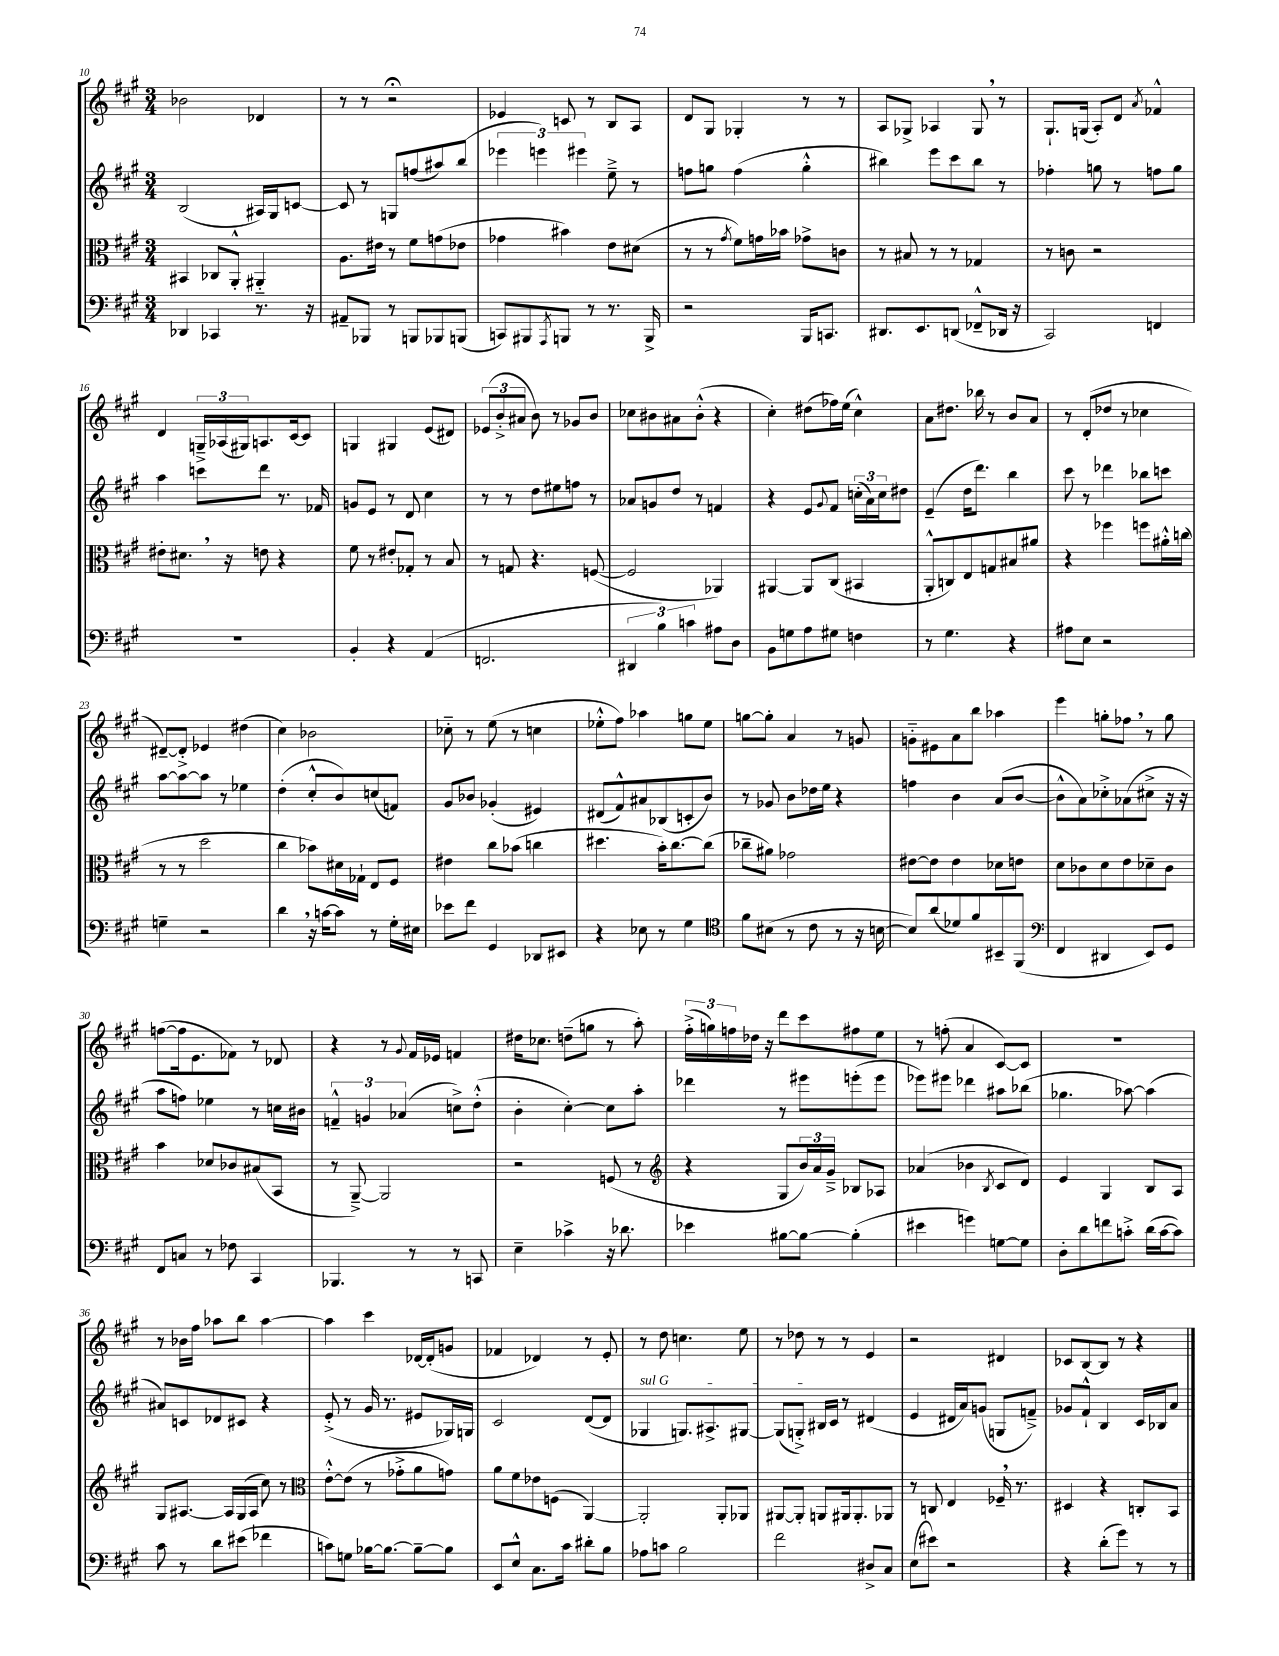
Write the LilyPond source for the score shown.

<<
\new StaffGroup <<
\new Staff = "s0" {
    \clef treble \key a \major \numericTimeSignature \time 3/4
    bes'2 des'4 |
    r8 r8 r2\fermata |
    ees'4 c'8 r8 b8 a8 |
    d'8 gis8 ges4-. r8 r8 |
    a8 ges8-> aes4 ges8 \breathe r8 |
    gis8.-! g16( a8-.) d'8 \acciaccatura { a'8 } fes'4-^ |
    d'4 \tuplet 3/2 { g16---> aes16( gis16) } a8. cis'16~ cis'8 |
    g4 gis4 e'8( dis'8) |
    \tuplet 3/2 { ees'8( b'8-.-> ais'8 } b'8) r8 ges'8 b'8 |
    ces''8 bis'8 ais'8 bis'8-.-^( r4 |
    cis''4-.) dis''8( fes''16) e''16( cis''4-^) |
    a'8 dis''8. bes''16 r8 b'8 a'8 |
    r8 d'8-.( des''8 r8 ces''4 |
    dis'8~--) dis'8-.-> ees'4 dis''4( |
    cis''4) bes'2 |
    ces''8-_ r8 e''8( r8 c''4 |
    ees''8-.-^ fis''8) aes''4 g''8 ees''8 |
    g''8~ g''8-. a'4 r8 g'8 |
    g'8-_ eis'8 a'8 b''8 aes''4 |
    e'''4 g''8-. fes''8 \breathe r8 g''8 |
    f''8~( f''16 e'8. fes'8) r8 des'8 |
    r4 r8 \appoggiatura { gis'8 } fis'16 ees'16 f'4 |
    dis''16 ces''8. d''8--( g''8 r8 a''8-.) |
    \tuplet 3/2 { fis''16-.->( g''16) f''16 } des''16 r16 d'''8 cis'''8 fis''8 e''8 |
    r8 f''8-.( a'4 cis'8~) cis'8 |
    R2. |
    r8 bes'16 fis''16 aes''8 b''8 aes''4~ |
    aes''4 cis'''4 des'16~ des'16-.( g'8 |
    fes'4 des'4) r8 e'8-. |
    r8 d''8 c''4. e''8 |
    r8 des''8 r8 r8 e'4 |
    r2 dis'4 |
    ces'8 b8~ b8 r8 r4 \bar "|." |
}
\new Staff = "s1" {
    \clef treble \key a \major \numericTimeSignature \time 3/4
    b2( ais16) gis16 c'8~ |
    c'8 r8 g8 f''8( ais''8) b''8( |
    \tuplet 3/2 { ees'''4 e'''4) eis'''4 } e''8---> r8 |
    f''8 g''8 f''4( g''4-.-^ |
    bis''4) e'''8 cis'''8 bis''8 r8 |
    fes''4-. g''8 r8 f''8 g''8 |
    a''4 c'''8 d'''8 r8. fes'16 |
    g'8 e'8 r8 d'8 cis''4 |
    r8 r8 d''8 eis''8 f''8 r8 |
    aes'8 g'8 d''8 r8 f'4 |
    r4 e'8 \appoggiatura { gis'8 } fis'8 \tuplet 3/2 { c''16-.( a'16) c''16 } dis''8 |
    e'4--( d''16 d'''8.) b''4 |
    cis'''8 r8 des'''4 bes''8 c'''8 |
    a''8~ a''8~ a''8 r8 ees''4 |
    d''4-.( cis''8-.-^ b'8) c''8( f'8) |
    gis'8 bes'8 ges'4-.( eis'4) |
    dis'8( fis'8-^) ais'8 bes8( c'8-. b'8) |
    r8 ges'8 b'8 des''16 e''16 r4 |
    f''4 b'4 a'8( b'8~ |
    b'8-^ a'8) ces''8-.-> aes'8( cis''8-> r16 r16 |
    a''8 f''8) ees''4 r8 c''16 bis'16 |
    \tuplet 3/2 { f'4---^ g'4 aes'4( } c''8->) d''8-.-^( |
    b'4-. cis''4~-.) cis''8 a''8-. |
    des'''4 r8 eis'''8 e'''8-.( e'''8 |
    ees'''8) eis'''8 des'''4 ais''8 bes''8( |
    ges''4. aes''8~) aes''4( |
    ais'8) c'8 des'8 cis'8 r4 |
    e'8-.->( r8 gis'16 r8. eis'8 ges16) g16 |
    cis'2 d'8~( d'8 |
    \once \override TextSpanner.bound-details.left.text = \markup { \italic "sul G" } ges4\startTextSpan g8.) ais8.-> gis8~ |
    gis8( g8-.->) bis16 cis'16\stopTextSpan r8 dis'4( |
    e'4 dis'16 a'16) g'8( g8 f'8--->) |
    ges'8 fis'8-!-^ b4 cis'16 bes16 a'8 \bar "|." |
}
\new Staff = "s2" {
    \clef alto \key a \major \numericTimeSignature \time 3/4
    bis,4 ces8 a,8-.-^ ais,4-_ |
    a8. eis'16 r8 fis'8 g'8( ees'8 |
    ges'4 bis'4) e'8 dis'8( |
    r8 r8 \acciaccatura { gis'8 } fis'8) g'16 bes'16 ges'8-> c'8 |
    r8 bis8 r8 r8 ges4 |
    r8 c'8 r2 |
    eis'8-. dis'8. \breathe r16 e'8 r4 |
    fis'8 r8 eis'8-. ges8-. r8 b8 |
    r8 g8 r4. f8~( |
    f2 aes,4) |
    ais,4~ ais,8 cis8( bis,4 |
    a,8-.-^ c8) e8 g8 bis8 ais'8 |
    r4 fes''4 f''8 ais'16-.-^ c''16( |
    r8 r8 d''2 |
    cis''4 bes'8) dis'16 ges16-! e8 fis8 |
    eis'4 cis''8 bes'8( c''4 |
    dis''4. b'16-.) cis''8.~ cis''8( |
    ces''8-- ais'8) ges'2 |
    eis'8~ eis'8 eis'4 des'8 e'8 |
    d'8 ces'8 d'8 e'8 des'8-- ces'8 |
    b'4 des'8 ces'8 bis8( b,8 |
    r8 a,8~--->) a,2 |
    r2 f8( r8 |
    \clef treble r4 gis8 \tuplet 3/2 { b'16) a'16 gis'16---> } bes8 aes8 |
    aes'4( bes'4 \acciaccatura { b8 } cis'8 d'8) |
    e'4 gis4 b8 a8 |
    gis8 ais8.~ ais16 gis16( ais16 cis''8) r8 |
    \clef alto e'8~-.-^ e'8( r8 ges'8-.-> a'8 g'8) |
    a'8 fis'8 ees'8 f8( a,4~) |
    a,2-. a,8-. aes,8 |
    ais,8~ ais,8-. a,8 ais,16 ais,8.-. aes,8 |
    r8 c8 e4 fes16-- \breathe r8. |
    dis4 r4 c8-. b,8 \bar "|." |
}
\new Staff = "s3" {
    \clef bass \key a \major \numericTimeSignature \time 3/4
    des,4 ces,4 r8. r16 |
    ais,8-- bes,,8 r8 b,,8 bes,,8 b,,8( |
    c,8) bis,,8 \acciaccatura { a,,8 } b,,8 r8 r8. b,,16-> |
    r2 b,,16 c,8. |
    dis,8. e,8. d,8( fes,8---^ des,16 r16 |
    cis,2) f,4 |
    R2. |
    b,4-. r4 a,4( |
    f,2. |
    \tuplet 3/2 { dis,4 b4) c'4 } ais8 d8 |
    b,8 g8 a8 gis8 f4 |
    r8 gis4. r4 |
    ais8 e8 r2 |
    g4-- r2 |
    d'4 \breathe r16 c'16~ c'8 r8 gis16-. eis16 |
    ees'8 fis'8 gis,4 des,8 eis,8 |
    r4 ees8 r8 gis4 |
    \clef tenor fis'8 bis8( r8 cis'8 r8 r16 b16~ |
    b8) a'8( des'8) fis'8 bis,8-- fis,8( |
    \clef bass fis,4 dis,4 e,8) gis,8 |
    fis,8 c8 r8 fes8 cis,4 |
    bes,,4. r8 r8 c,8 |
    e4-- ces'4-> r16 des'8. |
    ees'4 bis8~ bis8~ bis4-.( |
    eis'4 g'4) g8~ g8 |
    d8-. d'8 f'8 c'8-.-> d'16( c'16~ c'8) |
    cis'8 r8 d'8 eis'8( fes'4 |
    c'8) g8 bes16~ bes8.~ bes8~-- bes8 |
    e,8 e8-^ cis8. cis'16 dis'8-. b8 |
    aes8 c'8 b2 |
    fis'2 dis8-> cis8 |
    e8( eis'8) r2 |
    r4 d'8-.( gis'8) r8 r8 \bar "|." |
}
>>
>>
\layout { \context { \Score currentBarNumber = #10 } }
